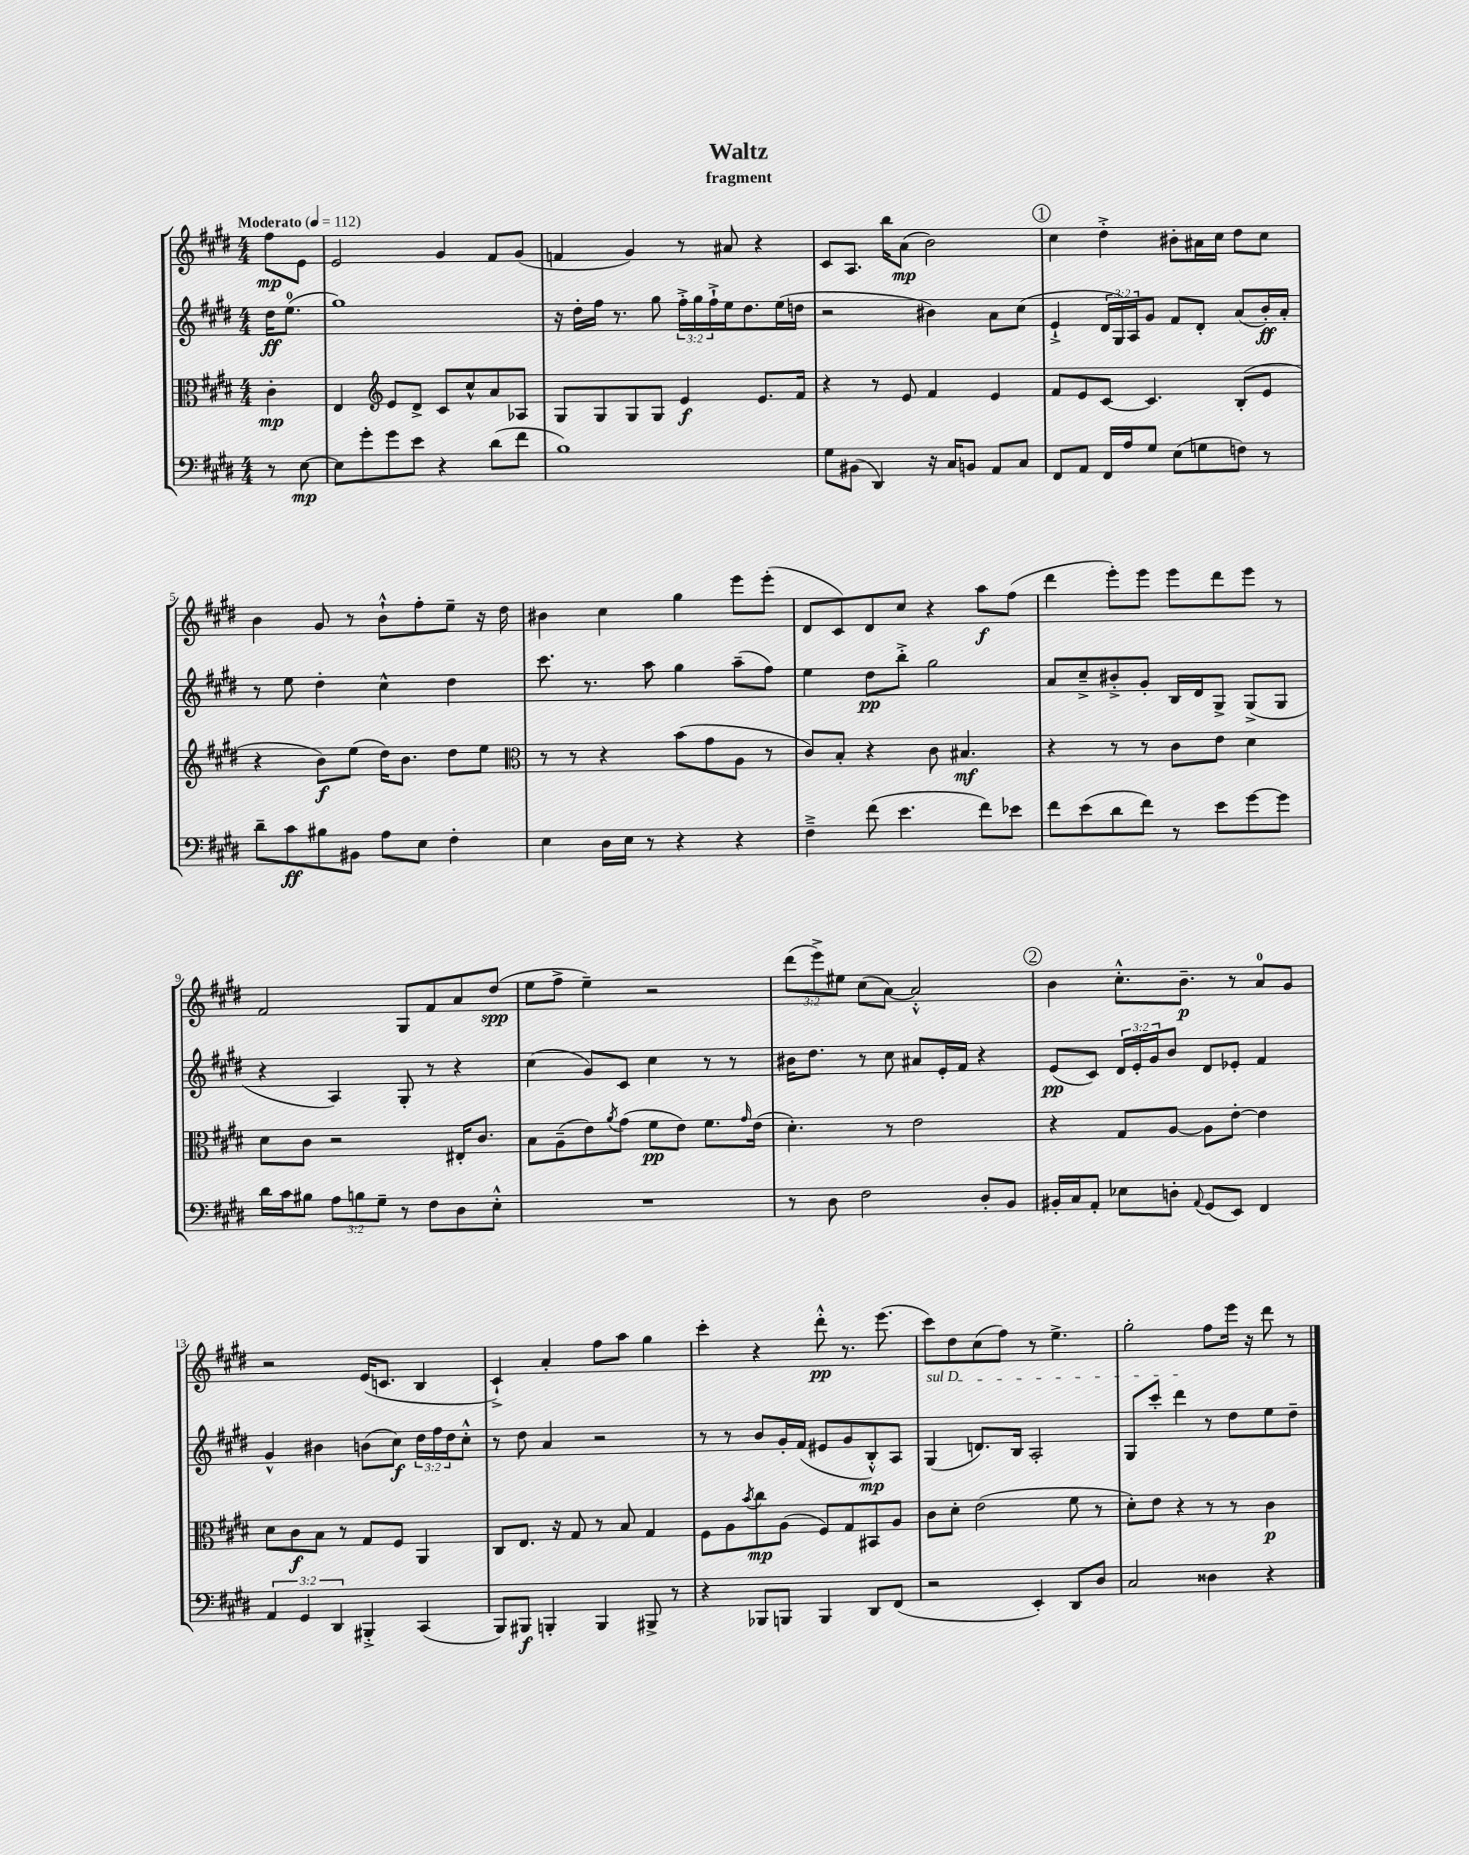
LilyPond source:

\header { title = "Waltz" subtitle = "fragment" }
<<
\new StaffGroup <<
\new Staff = "s0" {
    \clef treble \key e \major \numericTimeSignature \time 4/4 \override Staff.TupletNumber.text = #tuplet-number::calc-fraction-text \partial 4 \tempo "Moderato" 4 = 112
    fis''8\mp e'8 |
    e'2 gis'4 fis'8 gis'8( |
    f'4 gis'4) r8 ais'8 r4 |
    cis'8 a8. b''16 a'8\mp( b'2) |
    \mark \markup { \circle "1" } cis''4 dis''4-.-> bis'8-. ais'16 cis''16 dis''8 cis''8 |
    b'4 gis'8 r8 b'8-!-^ fis''8-. e''8-- r16 dis''16 |
    bis'4 cis''4 gis''4 e'''8 e'''8-.( |
    dis'8 cis'8) dis'8 cis''8 r4 a''8\f fis''8( |
    dis'''4 e'''8-.) e'''8 e'''8 dis'''8 e'''8 r8 |
    fis'2 gis8 fis'8 a'8 dis''8\spp( |
    e''8 fis''8-> e''4--) r2 |
    \tuplet 3/2 { dis'''8( e'''8->) eis''8 } cis''8( a'8~) a'2-.-^ |
    \mark \markup { \circle "2" } b'4 cis''8.-.-^ b'8.--\p r8 a'8-0 gis'8 |
    r2 e'16( c'8. b4 |
    cis'4-!->) a'4-. fis''8 a''8 gis''4 |
    cis'''4-. r4 dis'''8-.-^\pp r8. e'''8.( |
    cis'''8) dis''8 cis''8( fis''8) r8 e''4.-> |
    gis''2-. fis''8 e'''16 r16 dis'''8 r8 \bar "|." |
}
\new Staff = "s1" {
    \clef treble \key e \major \numericTimeSignature \time 4/4 \override Staff.TupletNumber.text = #tuplet-number::calc-fraction-text \partial 4
    dis''16\ff e''8.-0( |
    gis''1) |
    r16 dis''16-. fis''16 r8. gis''8 \tuplet 3/2 { fis''16-.-> gis''16 fis''16-!-> } e''16 dis''8. e''16( d''16 |
    r2 bis'4) a'8 cis''8( |
    \mark \markup { \circle "1" } e'4-!-> \tuplet 3/2 { dis'16 gis16) a16 } gis'8 fis'8 dis'8-. a'8( b'16-.\ff) a'16-. |
    r8 e''8 dis''4-. cis''4-^ dis''4 |
    cis'''8. r8. a''8 gis''4 a''8--( fis''8) |
    e''4 dis''8\pp b''8-.-> gis''2 |
    a'8 cis''8---> bis'8-.-> gis'8-. b16 dis'16 gis8-> gis8->( gis8 |
    r4 a4) gis8-. r8 r4 |
    cis''4( gis'8) cis'8 cis''4 r8 r8 |
    bis'16 dis''8. r8 cis''8 ais'8 e'16-. fis'16 r4 |
    \mark \markup { \circle "2" } e'8\pp( cis'8) \tuplet 3/2 { dis'16 e'16-. gis'16 } b'8 dis'8 ees'8-. fis'4 |
    gis'4-^ bis'4 b'8( cis''8\f) \tuplet 3/2 { dis''16 fis''16 dis''16 } cis''8-.-^ |
    r8 dis''8 a'4 r2 |
    r8 r8 b'8 gis'16-. fis'16( eis'8 gis'8 b8-.-^\mp) a8 |
    \once \override TextSpanner.bound-details.left.text = \markup { \italic "sul D" } gis4\startTextSpan( d'8.) b16 a2-. |
    gis8 cis'''8-. dis'''4\stopTextSpan r8 dis''8 e''8 dis''8-- \bar "|." |
}
\new Staff = "s2" {
    \clef alto \key e \major \numericTimeSignature \time 4/4 \partial 4
    cis'4-.\mp |
    e4 \clef treble e'8 dis'8-> cis'8 cis''8-^ a'8 aes8 |
    gis8 gis8 gis8 gis8 e'4\f e'8. fis'16 |
    r4 r8 e'8 fis'4 e'4 |
    \mark \markup { \circle "1" } fis'8 e'8 cis'8~ cis'4. b8-.( e'8 |
    r4 b'8\f) e''8( dis''16) b'8. dis''8 e''8 |
    \clef alto r8 r8 r4 b'8( gis'8 a8 r8 |
    cis'8) b8-. r4 cis'8 bis4.\mf |
    r4 r8 r8 cis'8 e'8 dis'4 |
    dis'8 cis'8 r2 eis16-. cis'8. |
    b8 a8--( e'8) \acciaccatura { a'8 } gis'8( fis'8\pp e'8) fis'8. \grace { gis'16 } e'16( |
    dis'4.-.) r8 e'2 |
    \mark \markup { \circle "2" } r4 gis8 a8~ a8 e'8~-. e'4 |
    dis'8 cis'8\f b8 r8 gis8 fis8 a,4 |
    cis8 e8. r16 gis8 r8 b8 gis4 |
    fis8 a8 \acciaccatura { b'8 } cis''8\mp a8( fis8) gis8 bis,8 a8 |
    cis'8 dis'8-. e'2( fis'8 r8 |
    dis'8-.) e'8 r4 r8 r8 cis'4\p \bar "|." |
}
\new Staff = "s3" {
    \clef bass \key e \major \numericTimeSignature \time 4/4 \override Staff.TupletNumber.text = #tuplet-number::calc-fraction-text \partial 4
    r8 e8~\mp |
    e8 gis'8-. gis'8 e'8 r4 dis'8( fis'8 |
    b1) |
    gis8 bis,8( dis,4) r16 cis16 b,8 a,8 cis8 |
    \mark \markup { \circle "1" } fis,8 a,8 fis,16 a16 gis8 e8( g8 f8) r8 |
    dis'8-- cis'8\ff bis8 bis,8 a8 e8 fis4-. |
    e4 dis16 e16 r8 r4 r4 |
    fis4---> fis'8( e'4. fis'8) ees'8 |
    fis'8 e'8( dis'8 fis'8) r8 e'8 gis'8~ gis'8 |
    dis'16 cis'16 bis8 \tuplet 3/2 { a8 b8 gis8-- } r8 fis8 dis8 e8-.-^ |
    R1 |
    r8 dis8 fis2 dis8-. b,8 |
    \mark \markup { \circle "2" } bis,16-. cis16 a,8-. ees8 d8-. \appoggiatura { a,8 } gis,8( e,8) fis,4 |
    \tuplet 3/2 { a,4 gis,4 dis,4 } bis,,4-.-> cis,4( |
    b,,8) bis,,8\f b,,4-. b,,4 bis,,8-> r8 |
    r4 bes,,8 b,,8 b,,4 dis,8 fis,8( |
    r2 e,4-.) dis,8 dis8 |
    cis2 disis4 r4 \bar "|." |
}
>>
>>
